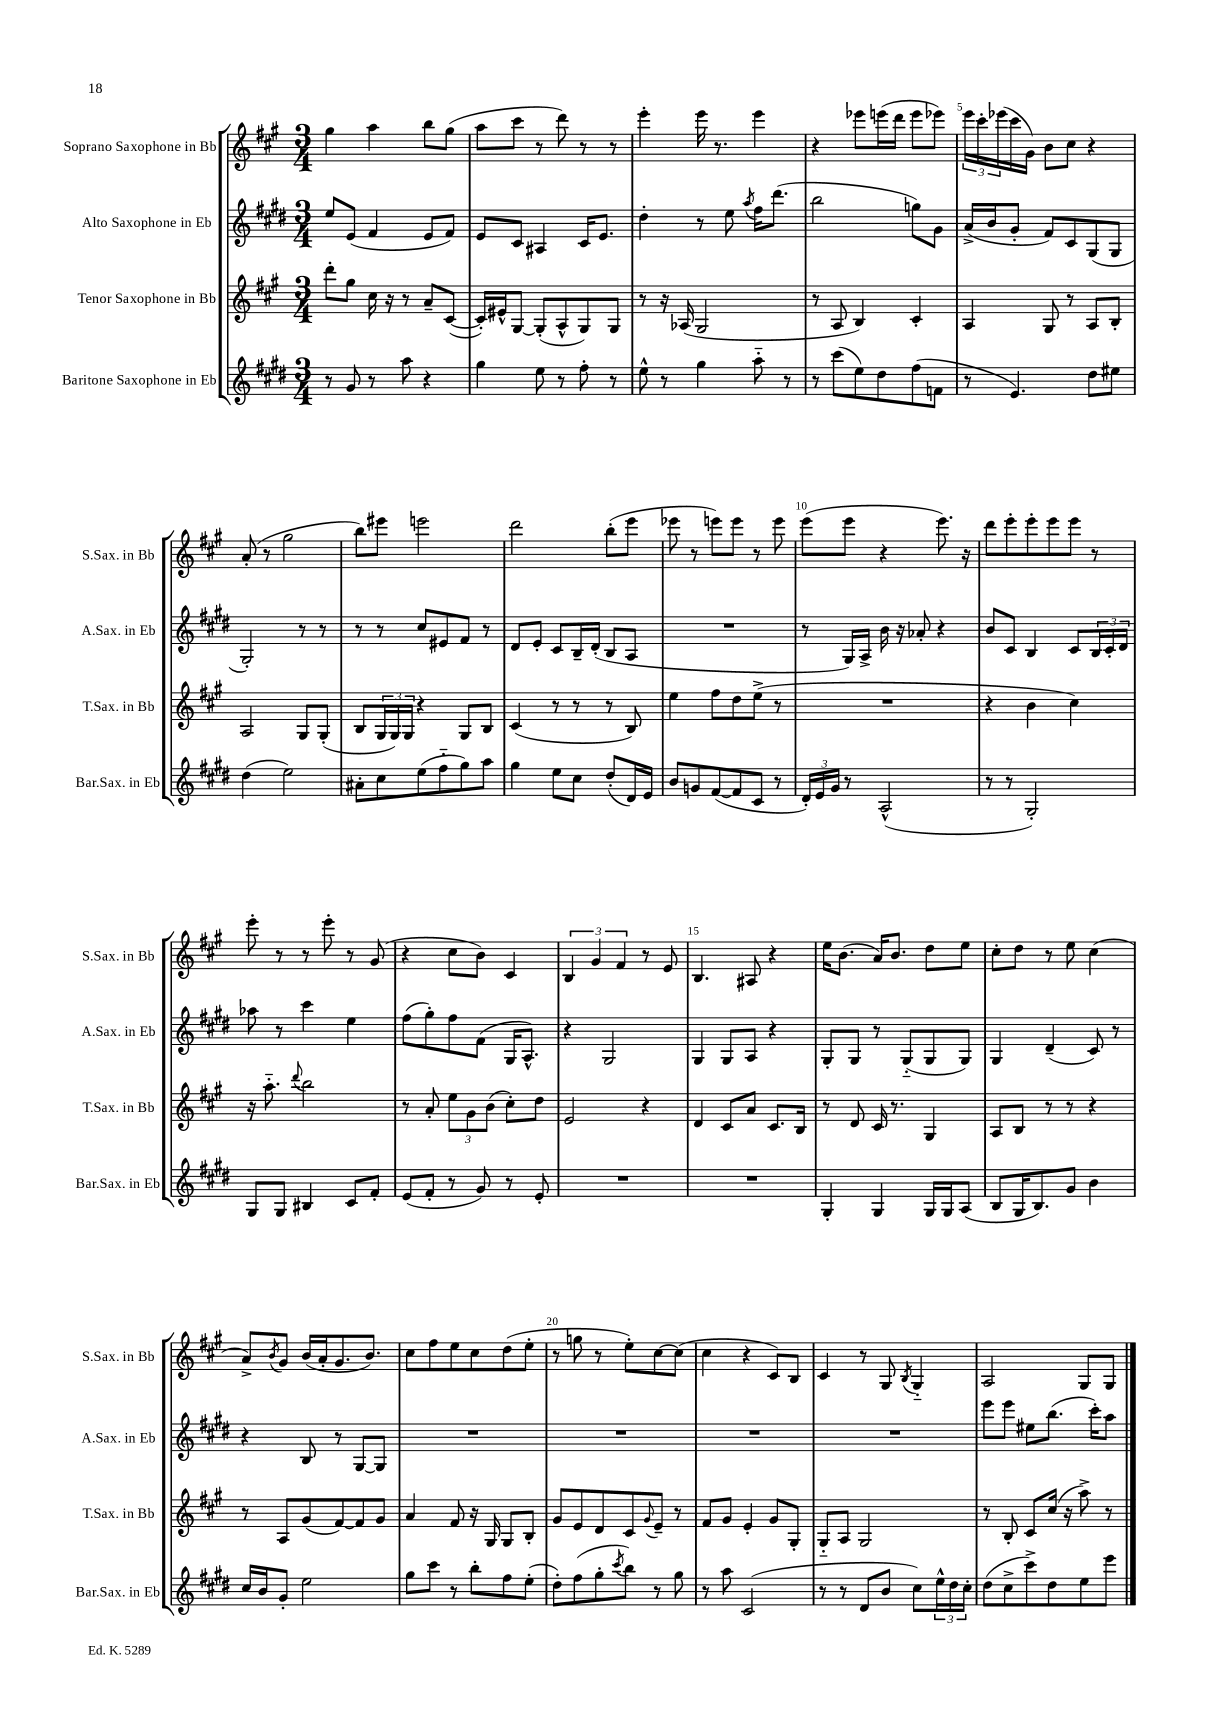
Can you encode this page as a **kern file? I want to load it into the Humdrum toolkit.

**kern	**kern	**kern	**kern
*staff4	*staff3	*staff2	*staff1
*clefG2	*clefG2	*clefG2	*clefG2
*k[f#c#g#d#]	*k[f#c#g#]	*k[f#c#g#d#]	*k[f#c#g#]
*M3/4	*M3/4	*M3/4	*M3/4
8r	8ddd'\L	8ee/L	4gg#\
8g#/	8gg#\J	(8e/J	.
8r	16cc#\	4f#/	4aa\
.	16r	.	.
8aa\	8r	.	.
4r	8a~/L	8e/L	8bb\L
.	([8c#/J	8f#/J)	(8gg#\J
=	=	=	=
4gg#\	16c#'/]LL)	8e/L	8aa\L
.	16e#^^/J	.	.
.	[8G#/J	8c#/J	8ccc#\J
8ee\	(8G#'/]L	4A#/	8r
8r	8A^^/	.	8ddd\)
8ff#'\	8G#/)	16c#/LK	8r
.	.	8.e/J	.
8r	8G#/J	.	8r
=	=	=	=
8ee^^\	8r	4dd#'\	4eee'\
8r	16r	.	.
.	(16A-/	.	.
4gg#\	2G#/	8r	16eee\
.	.	.	8.r
.	.	8ee\	.
.	.	8qaa/	.
8aa'~\	.	16ff#\LK	4eee\
.	.	(8.ddd#\J	.
8r	.	.	.
=	=	=	=
8r	8r	2bb\	4r
(8ccc#\L	8A/	.	.
8ee\)	4B/)	.	8eee-\L
8dd#\	.	.	(16eee\L
.	.	.	16ddd\JJ
(8ff#\	4c#'/	8gg\L)	8eee\L
8f\J	.	8g#\J	8eee-\J)
=	=	=	=
8r	4A/	(16a^/LL	24eee\LL
.	.	.	24ccc#'\
.	.	16b/J	.
.	.	.	(24eee-\
4.e/)	.	8g#'/J	16ccc#\
.	.	.	16g#\JJ)
.	8G#/	8f#/L)	8b\L
.	8r	8c#/	8cc#\J
8dd#\L	8A/L	(8G#/	4r
8ee#\J	8B'/J	8G#/J	.
=	=	=	=
(4dd#\	2A/	2G#'/)	(8a'/
.	.	.	8r
2ee\)	.	.	2gg#\
.	8G#/L	8r	.
.	(8G#'/J	8r	.
=	=	=	=
8a#'\L	8B/L	8r	8bb\L)
8cc#\	24G#/L	8r	8eee#\J
.	24G#/)	.	.
.	24G#/JJ	.	.
(8ee\	4r	8cc#/L	2eee\
8ff#'~\	.	8e#/	.
8gg#\)	8G#/L	8f#/J	.
8aa\J	8B/J	8r	.
=	=	=	=
4gg#\	(4c#/	8d#/L	2ddd\
.	.	8e'/J	.
8ee\L	8r	8c#/L	.
8cc#\J	8r	16B~/L	.
.	.	(16d#'/JJ	.
(8dd#'/L	8r	8B/L	(8bb'\L
16d#/L)	8B/)	8A/J	8eee\J
16e/JJ	.	.	.
=	=	=	=
8b/L	4ee\	2.r	8eee-\
8g/	.	.	8r
([8f#/	8ff#\L	.	8eee\L)
8f#/]	8dd\	.	8eee\J
8c#/J	(8ee^\J	.	8r
8r	8r	.	8eee\
=	=	=	=
24d#'/LL)	2.r	8r	(8eee\L
24e/	.	.	.
24g#/JJ	.	.	.
8r	.	16G#/LL)	8eee\J
.	.	16A^/JJ	.
(2A^^/	.	16b\	4r
.	.	16r	.
.	.	8a-'/	.
.	.	4r	8.eee\)
.	.	.	16r
=	=	=	=
8r	4r	8b/L	8ddd\L
8r	.	8c#/J	8eee'\
2G#'/)	4b\	4B/	8eee'\
.	.	.	8eee\
.	4cc#\)	8c#/L	8eee\J
.	.	24B/L	8r
.	.	24c#'/	.
.	.	24d#/JJ	.
=	=	=	=
8G#/L	16r	8aa-\	8eee'\
.	8.aa'~\	.	.
8G#/J	.	8r	8r
.	8qqddd/	.	.
4B#/	2bb\	4ccc#\	8r
.	.	.	8eee'\
8c#/L	.	4ee\	8r
8f#'/J	.	.	(8g#/
=	=	=	=
(8e/L	8r	(8ff#\L	4r
8f#'/J	8a'/	8gg#'\)	.
8r	12ee\L	8ff#\	8cc#\L
.	12g#\	.	.
8g#/)	.	(8f#\J	8b\J)
.	(12b\J	.	.
8r	8cc#'\L)	16G#/LK	4c#/
.	.	8.A^^/J)	.
8e'/	8dd\J	.	.
=	=	=	=
2.r	2e/	4r	6B/
.	.	.	6g#/
.	.	2G#/	.
.	.	.	6f#/
.	4r	.	8r
.	.	.	8e/
=	=	=	=
2.r	4d/	4G#/	4.B/
.	8c#/L	8G#/L	.
.	8a/J	8A/J	8A#/
.	8.c#/L	4r	4r
.	16B/Jk	.	.
=	=	=	=
4G#'/	8r	8G#'/L	16ee\LK
.	.	.	(8.b\J
.	8d/	8G#/J	.
4G#/	16c#/	8r	16a/LK)
.	8.r	.	8.b/J
.	.	(8G#'~/L	.
16G#/LL	4G#/	8G#/	8dd\L
16G#/J	.	.	.
(8A/J	.	8G#/J)	8ee\J
=	=	=	=
8B/L	8A/L	4G#/	8cc#'\L
16G#/K	8B/J	.	8dd\J
8.B/)	.	.	.
.	8r	(4d#~/	8r
8g#/J	8r	.	8ee\
4b\	4r	8c#/)	(4cc#\
.	.	8r	.
=	=	=	=
16cc#/LL	8r	4r	8a^/L)
16b/J	.	.	.
.	.	.	8qb/
8g#'/J	8A/L	.	8g#/J
2ee\	(8g#/	8B/	(16b/LL
.	.	.	16a'/J
.	[8f#/)	8r	8.g#/
.	8f#/]	[8G#/L	.
.	.	.	8.b/J)
.	8g#/J	8G#/]J	.
=	=	=	=
8gg#\L	4a/	2.r	8cc#\L
8ccc#\J	.	.	8ff#\
8r	8f#/	.	8ee\
8bb'\L	16r	.	8cc#\
.	16G#/	.	.
8ff#\	8G#/L	.	(8dd\
(8ee'\J	8B'/J	.	8ee'\J
=	=	=	=
8dd#'\L)	8g#/L	2.r	8r
(8ff#\	8e/	.	8gg\
8gg#'\	8d/	.	8r
8qccc#/	.	.	.
8bb\J)	8c#/	.	8ee'\L)
.	8qqg#/	.	.
8r	8e~/J	.	[8cc#\
8gg#\	8r	.	(8cc#\]J
=	=	=	=
8r	8f#/L	2.r	4cc#\
8aa\	8g#/J	.	.
(2c#/	4e'/	.	4r
.	8g#/L	.	8c#/L)
.	8G#'/J	.	8B/J
=	=	=	=
8r	8G#'~/L	2.r	4c#/
8r	8A/J	.	.
8d#/L	2G#/	.	8r
8b/J	.	.	8G#/
.	.	.	8qB/
8cc#\L)	.	.	4G#'~/
24ee^^\L	.	.	.
24dd#\	.	.	.
24cc#'\JJ	.	.	.
=	=	=	=
(8dd#\L	8r	8eee\L	2A/
8cc#^\	8B'/	8eee\J	.
8ccc#^\)	8c#/L	8ee#\L	.
8dd#\	(16cc#/Jk	(8.bb\J	.
.	16r	.	.
8ee\	8aa^\)	.	8G#/L
.	.	16ccc#'\LK)	.
8eee\J	8r	8aa\J	8G#/J
==	==	==	==
*-	*-	*-	*-
